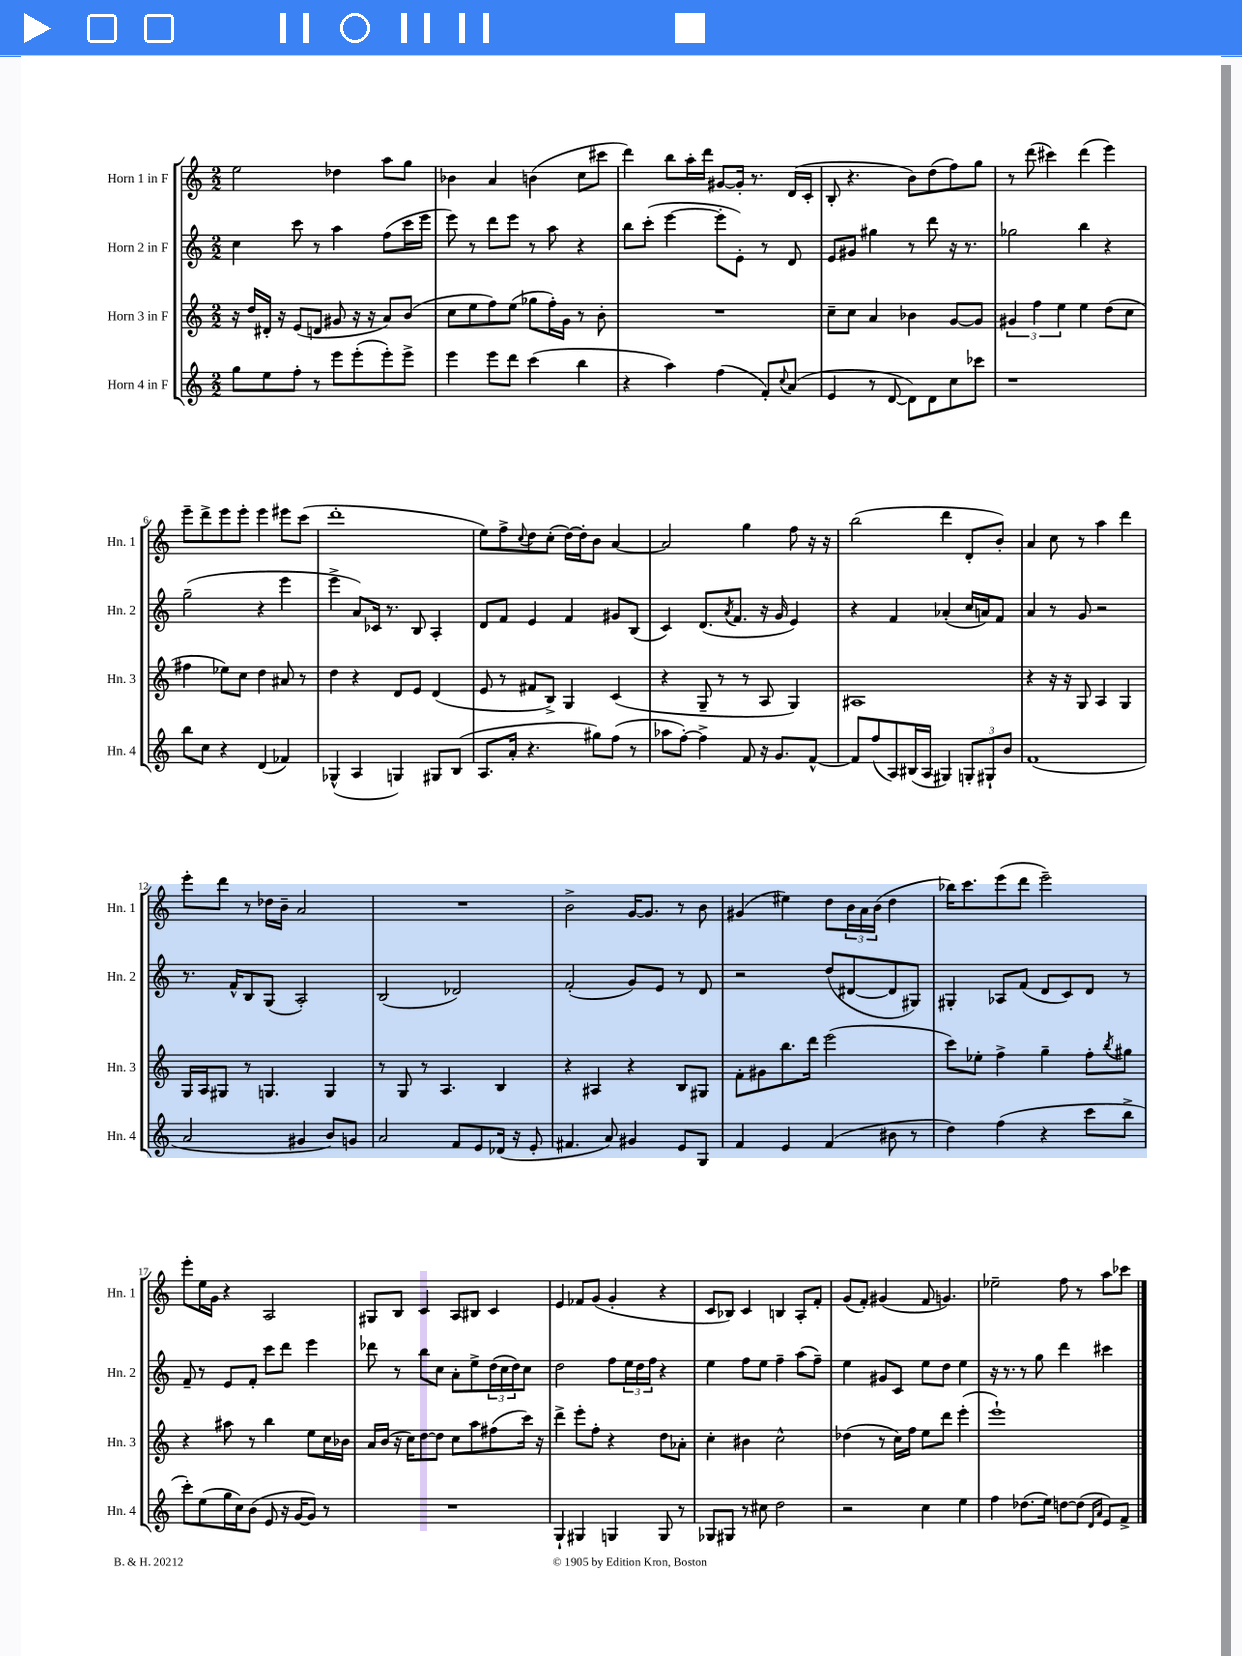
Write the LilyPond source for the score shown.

<<
\new StaffGroup <<
\new Staff = "s0" \with { instrumentName = "Horn 1 in F" shortInstrumentName = "Hn. 1" } {
    \clef treble \key c \major \numericTimeSignature \time 2/2
    e''2 des''4 a''8 g''8 |
    bes'4 a'4 b'4( c''8 cis'''8 |
    d'''4) b''8 a''16-. d'''16 gis'8~ gis'16-. r8. d'16( c'16-. |
    b8-. r4. b'8) d''8( f''8) g''8 |
    r8 d'''8( cis'''4) d'''4( e'''4) |
    e'''8-- d'''8-> e'''8 e'''8-. e'''4 eis'''8 c'''8( |
    d'''1-. |
    e''8) f''8-> \appoggiatura { c''8 } d''8 c''8-.( d''16~) d''16-. b'8 a'4~ |
    a'2 g''4 f''8 r16 r16 |
    b''2( d'''4 d'8-. b'8-.) |
    a'4 c''8 r8 a''4 d'''4 |
    e'''8-. d'''8 r8 des''16 b'16-- a'2 |
    R1 |
    b'2-> g'16~ g'8. r8 b'8 |
    gis'4( eis''4) d''8 \tuplet 3/2 { b'16 a'16 b'16( } d''4 |
    bes''16) c'''8. e'''8( d'''8 e'''2--) |
    e'''8-. e''16 g'16 r4 a2 |
    gis8 b8 c'4 a8 bis8 c'4 |
    e'4 fes'8 g'8( g'4-. r4 |
    c'8 bes8) c'4 b4 a8-. f'8-. |
    g'8( f'8-.) gis'4( f'8 g'4.) |
    ees''2-- f''8 r8 a''8 ces'''8 \bar "|." |
}
\new Staff = "s1" \with { instrumentName = "Horn 2 in F" shortInstrumentName = "Hn. 2" } {
    \clef treble \key c \major \numericTimeSignature \time 2/2
    c''4 c'''8 r8 a''4 f''8( c'''16 e'''16 |
    e'''8) r8 d'''8 e'''8 r8 a''8 r4 |
    b''8 c'''8-.( e'''4~ e'''8-. e'8-.) r8 d'8 |
    e'8 gis'8 gis''4 r8 d'''8 r16 r8. |
    ges''2 b''4 r4 |
    g''2--( r4 e'''4 |
    e'''4-> a'8) ces'16 r8. b8 a4-. |
    d'8 f'8 e'4 f'4 gis'8 b8( |
    c'4) d'8.( \acciaccatura { a'8 } f'8. r16 g'16 e'4) |
    r4 f'4 aes'4-.( c''16 a'16) f'8 |
    a'4 r8 g'8 r2 |
    r8. f'16-^ b8 g8( a2-.) |
    b2( des'2) |
    f'2-.( g'8) e'8 r8 d'8 |
    r2 d''8( dis'8~ dis'8 gis8) |
    gis4-. aes8 f'8( d'8 c'8) d'8 r8 |
    f'8-- r8 e'8 f'8-. c'''8 d'''8 e'''4 |
    des'''8 r8 b''8 c''8 a'8-. e''8-> \tuplet 3/2 { d''16( c''16 d''16) } c''8 |
    d''2 f''8 \tuplet 3/2 { e''16 d''16 f''16 } r4 |
    e''4 f''8 e''8 f''4-- a''8( f''8--) |
    e''4 gis'8 c'8 e''8 d''8 e''4 |
    r16 r8. r8 g''8 d'''4 cis'''4 \bar "|." |
}
\new Staff = "s2" \with { instrumentName = "Horn 3 in F" shortInstrumentName = "Hn. 3" } {
    \clef treble \key c \major \numericTimeSignature \time 2/2
    r16 d''16 dis'16-. r16 e'8( d'8 gis'8 r16 r16 a'8) b'8( |
    c''8 e''8 f''8) e''8( ges''8 f''16-.) g'16 r8 b'8-. |
    R1 |
    c''8-- c''8 a'4 bes'4 g'8~ g'8 |
    \tuplet 3/2 { gis'4 f''4 e''4 } e''4 d''8( c''8 |
    fis''4 ees''8) c''8 d''4 ais'8 r8 |
    d''4 r4 d'8 e'8 d'4( |
    e'8 r8 fis'8 b8->) g4 c'4( |
    r4 g8-- r8 r8 a8 g4) |
    ais1 |
    r4 r16 r16 g8 a4 g4 |
    g16 a16 gis8 r8 g4. g4 |
    r8 g8 r8 a4. b4 |
    r4 ais4 r4 b8 gis8 |
    f'8-. gis'8 b''8. d'''16 e'''2( |
    c'''8) ees''8-. f''4-> g''4-- f''8-. \acciaccatura { b''8 } gis''8 |
    r4 ais''8 r8 b''4 e''8 c''16 bes'16 |
    a'16 b'16( r16 c''16) d''8~ d''8 c''8 a''8 fis''8( c'''16) r16 |
    d'''4-> e'''8-. f''8-. r4 d''8 aes'8-. |
    c''4-. bis'4 c''2-^ |
    des''4( r8 c''16) f''16 e''8 d'''8 e'''4-.( |
    e'''1-!) \bar "|." |
}
\new Staff = "s3" \with { instrumentName = "Horn 4 in F" shortInstrumentName = "Hn. 4" } {
    \clef treble \key c \major \numericTimeSignature \time 2/2
    g''8 e''8 f''8-. r8 e'''8 e'''8-.( e'''8-.) e'''8-> |
    e'''4 e'''8 d'''8 c'''4( b''4 |
    r4 a''4) f''4( f'8-.) \appoggiatura { c''8 } a'8( |
    e'4 r8 d'8~ d'8) d'8 c''8 ces'''8 |
    r1 |
    b''8 c''8 r4 d'4( fes'4) |
    ges4-^( a4 g4) gis8 b8( |
    a8. a'16-. r4. gis''8) f''8( r8 |
    aes''8 f''8~-.) f''4-> f'8 r16 g'8. f'8~-^ |
    f'8 f''8( a8) bis16( a16 gis4) \tuplet 3/2 { g8-. gis8-! b'8 } |
    f'1( |
    a'2 gis'4 b'8) g'8 |
    a'2 f'8 e'8 des'16( r16 e'8-. |
    fis'4. a'8) gis'4 e'8 g8 |
    f'4 e'4 f'4( bis'8 r8 |
    d''4) f''4( r4 c'''8 b''8-> |
    c'''8-.) e''8( g''16 c''16) b'8( e'8 r16 g'16~ g'8) r8 |
    R1 |
    g4-! gis4 g4 g8 r8 |
    ges8 gis8 r8 cis''8 d''2 |
    r2 c''4 e''4 |
    f''4 des''8.( e''16) d''8~ d''8( \grace { d'16 a'16 } e'8) f'8-> \bar "|." |
}
>>
>>
